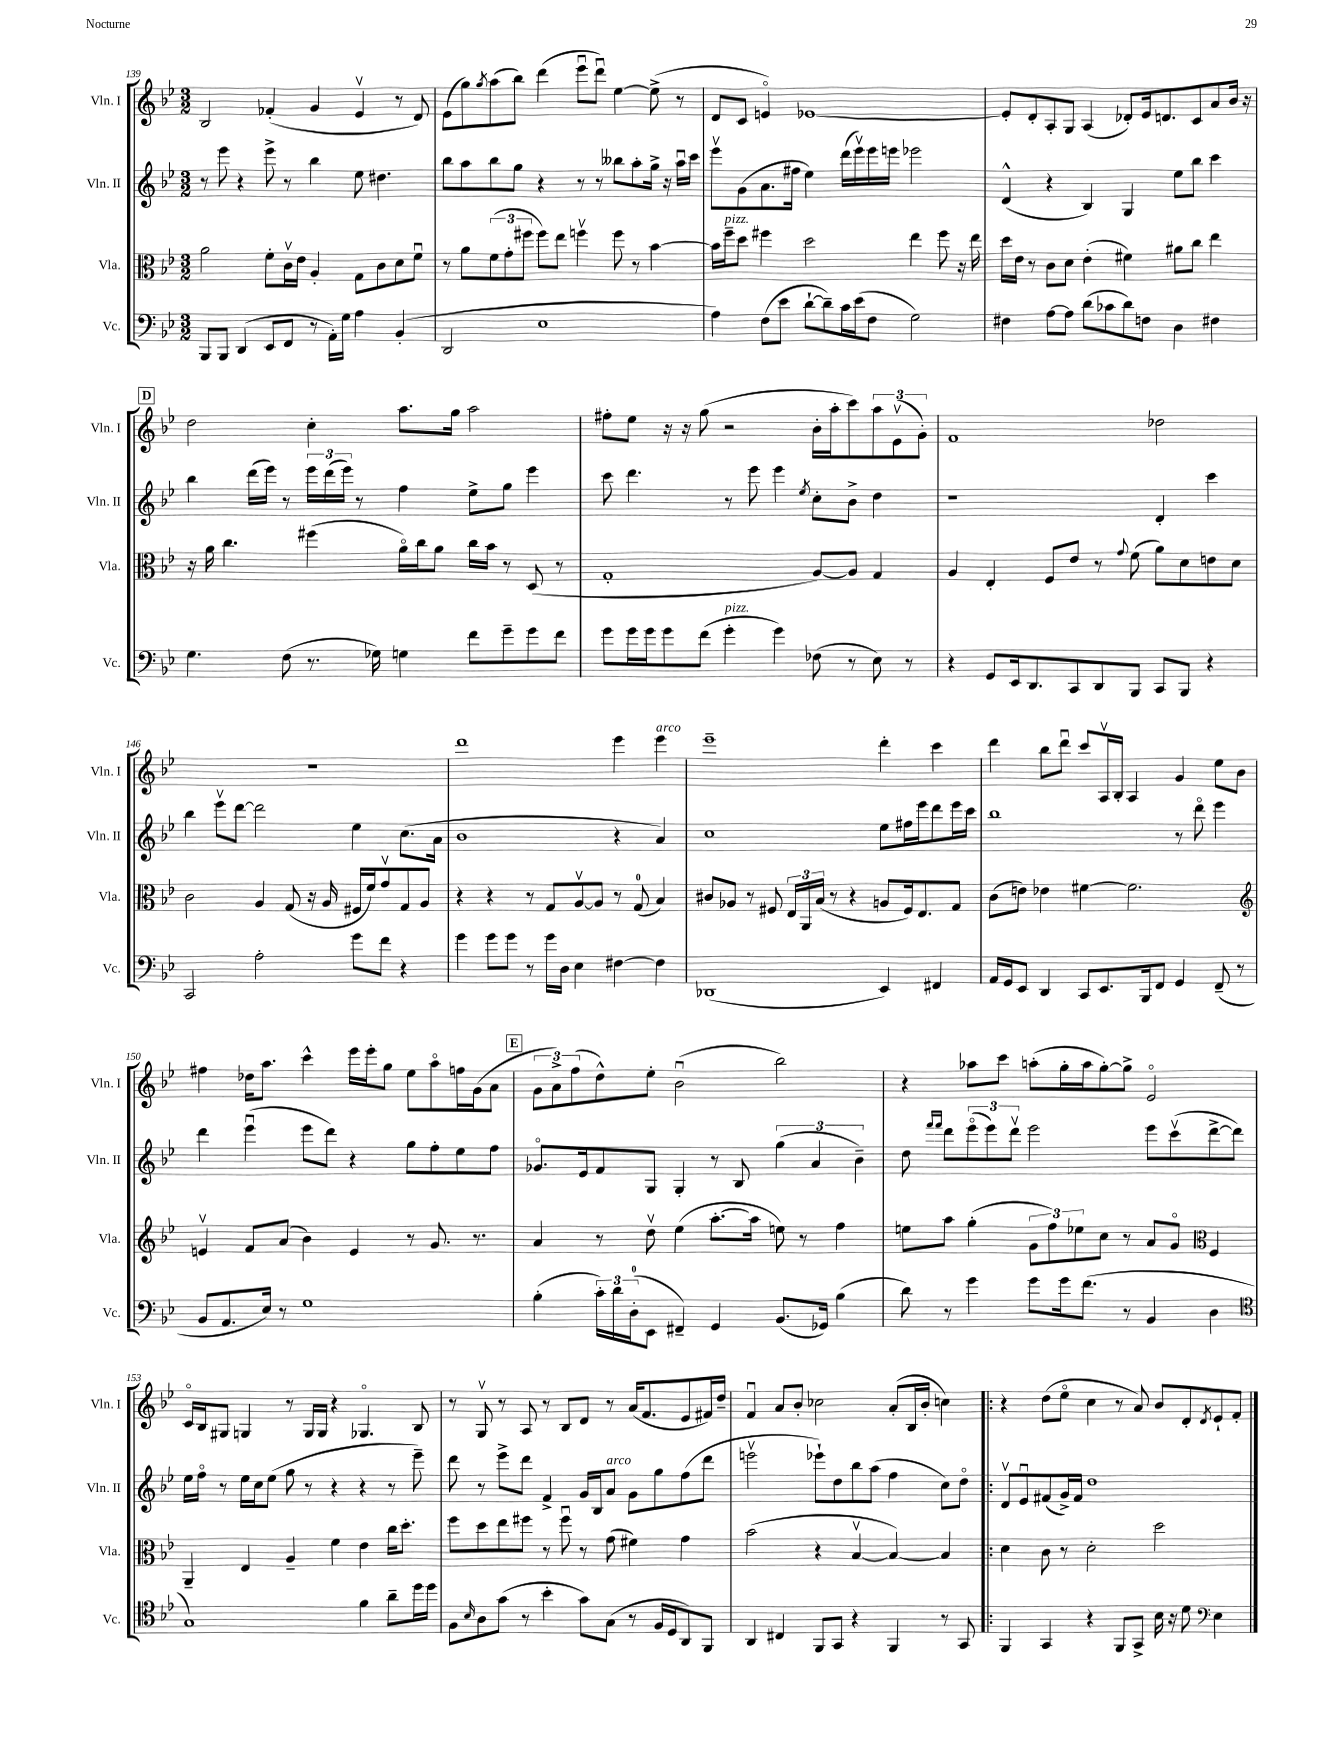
<<
\new StaffGroup <<
\new Staff = "s0" \with { instrumentName = "Vln. I" shortInstrumentName = "Vln. I" } {
    \clef treble \key bes \major \numericTimeSignature \time 3/2
    bes2 fes'4-.( g'4 ees'4\upbow r8 d'8) |
    ees'8( g''8) \acciaccatura { g''8 } a''8( bes''8) d'''4( ees'''8\downbow d'''8\downbow) ees''4~ ees''8->( r8 |
    d'8 c'8 e'4\flageolet) ees'1~ |
    ees'8-. d'8-. a8-. g8 a4( des'8-.) ees'16 d'8. c'8 a'8 bes'16 r16 |
    \mark \markup { \box "D" } d''2 c''4-. a''8. g''16 a''2 |
    fis''8-. ees''8 r16 r16 g''8( r2 bes'16-. a''16-. c'''8) \tuplet 3/2 { a''8 ees'8\upbow( g'8-.) } |
    f'1 des''2 |
    R1. |
    d'''1 ees'''4 ees'''4^\markup { \italic "arco" } |
    ees'''1-- d'''4-. c'''4 |
    d'''4 bes''8 d'''8\downbow c'''8 a16\upbow bes16-. a4 g'4 ees''8 bes'8 |
    fis''4 des''16 a''8. c'''4-^ ees'''16 ees'''16-. g''8 ees''8 a''8\flageolet f''16 g'16( a'8 |
    \mark \markup { \box "E" } \tuplet 3/2 { g'8 a'8->) f''8( } d''8-^) ees''8-. bes'2\downbow( bes''2) |
    r4 aes''8 c'''8 a''8-.( g''16-. a''16 g''8~-.) g''8-> ees'2\flageolet |
    c'16\flageolet bes16 gis8 g4 r8 g16 g16 r4 ges4.\flageolet bes8 |
    r8 g8\upbow r8 a8 r8 bes8 d'8 r8 a'16( f'8. ees'8 fis'16) d''16-- |
    f'4\downbow a'8 bes'8-. ces''2 a'8-.( bes16 bes'16-. c''4) |
    \bar ".|:" r4 d''8( ees''8\flageolet c''4 r8 a'8) bes'8 d'8-. \acciaccatura { d'8 } ees'8-! f'8-. \bar "|." |
}
\new Staff = "s1" \with { instrumentName = "Vln. II" shortInstrumentName = "Vln. II" } {
    \clef treble \key bes \major \numericTimeSignature \time 3/2
    r8 ees'''8 r4 ees'''8-> r8 bes''4 ees''8 dis''4. |
    bes''8 a''8 bes''8 g''8 r4 r8 r8 beses''8 a''8-. g''16-> r16 a''16\downbow c'''16 |
    ees'''8\upbow g'8( a'8. fis''16 ees''4) d'''16( ees'''16\upbow) ees'''16 e'''16 ees'''2 |
    d'4-^( r4 bes4) g4 ees''8 bes''8 c'''4 |
    \mark \markup { \box "D" } bes''4 d'''16( ees'''16) r8 \tuplet 3/2 { ees'''16 d'''16( ees'''16) } r8 f''4 ees''8-> g''8 ees'''4 |
    c'''8 d'''4. r8 ees'''8 ees'''4 \acciaccatura { ees''8 } c''8-. bes'8-> d''4 |
    r1 d'4-. c'''4 |
    bes''4 ees'''8\upbow d'''8~ d'''2 ees''4 c''8.( a'16 |
    bes'1 r4 a'4) |
    c''1 ees''8 fis''16 ees'''16 d'''8 ees'''16 c'''16 |
    bes''1 r8 d'''8\flageolet ees'''4 |
    d'''4 ees'''4\downbow( ees'''8 d'''8) r4 g''8 f''8-. ees''8 f''8 |
    \mark \markup { \box "E" } ges'8.\flageolet ees'16 f'8 g8 g4-. r8 bes8 \tuplet 3/2 { g''4( a'4 bes'4--) } |
    d''8 \grace { f'''16 f'''16 } d'''8 \tuplet 3/2 { ees'''8\flageolet( ees'''8) d'''8\upbow } ees'''2 ees'''8 c'''8\upbow( d'''8~-> d'''8) |
    ees''16 f''16\flageolet r8 ees''16 c''16 ees''8( g''8 r8 r4 r4 r8 ees'''8--) |
    d'''8 r8 ees'''8-> d'''8 f'4-> g'16 bes16 a'8^\markup { \italic "arco" } g'8 g''8 f''8( d'''8 |
    e'''2\upbow ees'''8-!) d''8 bes''8 a''8( f''4 c''8) d''8\flageolet |
    \bar ".|:" d'8\upbow ees'8\downbow fis'8( g'16->) fis'16 d''1 \bar "|." |
}
\new Staff = "s2" \with { instrumentName = "Vla." shortInstrumentName = "Vla." } {
    \clef alto \key bes \major \numericTimeSignature \time 3/2
    a'2 f'8-. c'16\upbow ees'16 a4-. g8 c'8 d'8 f'8\downbow |
    r8 a'8 \tuplet 3/2 { f'8( g'8-. fis''8 } fis''8) ees''8 f''4\upbow f''8 r8 bes'4~ |
    bes'16 f''16--^\markup { \italic "pizz." } d''8 fis''4 d''2 ees''4 fis''8 r16 ees''16 |
    d''16 ees'16 r8 c'8 d'8 ees'4-.( fis'4) ais'8 c''8 ees''4 |
    \mark \markup { \box "D" } r16 a'16 c''4. fis''4( a'16\flageolet) c''16 a'8 c''16 bes'16 r8 d8( r8 |
    g1-. a8~) a8 g4 |
    a4 ees4-. f8 ees'8 r8 \appoggiatura { g'8 } f'8( a'8) d'8 e'8 d'8 |
    c'2 a4 g8( r16 a16 fis16 f'16) g'8\upbow g8 a8 |
    r4 r4 r8 g8 a8~\upbow a8 r8 g8-0( bes4) |
    cis'8 aes8 r8 fis8 \tuplet 3/2 { ees16 a,16 bes16( } r8 r4 a8 fis16) ees8. g8 |
    c'8( e'8) ees'4 fis'4~ fis'2. |
    \clef treble e'4\upbow f'8 a'8( bes'4) e'4 r8 g'8. r8. |
    \mark \markup { \box "E" } a'4 r8 d''8\upbow ees''4( a''8.~-. a''16 e''8) r8 f''4 |
    e''8 a''8 g''4-.( \tuplet 3/2 { g'8 f''8) ees''8 } c''8 r8 a'8 g'8\flageolet \clef alto f4 |
    a,4-- ees4 a4-- f'4 ees'4 c''16 d''8.-. |
    f''8 d''8 ees''8 fis''8 r8 fis''8\downbow r8 g'8( fis'4) g'4 |
    bes'2( r4 bes4~\upbow bes4~) bes4 |
    \bar ".|:" d'4 c'8 r8 d'2-. d''2 \bar "|." |
}
\new Staff = "s3" \with { instrumentName = "Vc." shortInstrumentName = "Vc." } {
    \clef bass \key bes \major \numericTimeSignature \time 3/2
    bes,,8 bes,,8 d,4( ees,8 f,8 r8 a,16-.) g16 a4 bes,4-.( |
    d,2 ees1 |
    a4) f8( ees'8 d'8~-! d'8--) c'16 ees'16( f8 g2) |
    fis4 a8~ a8 d'8( ces'8 d'8) f8 d4 fis4 |
    \mark \markup { \box "D" } g4. f8( r8. ges16) g4 f'8 g'8-- g'8 f'8 |
    g'8 g'16 g'16 g'8 f'8( g'4-.^\markup { \italic "pizz." } g'4) fes8( r8 ees8) r8 |
    r4 g,8 ees,16 d,8. c,8 d,8 bes,,8 c,8 bes,,8 r4 |
    c,2 a2-. g'8 f'8 r4 |
    g'4 g'8 g'8 r8 g'16 d16 ees4 fis4~ fis4 |
    des,1( ees,4) fis,4 |
    a,16 g,16 ees,8 d,4 c,8 ees,8. bes,,16 f,8 g,4 f,8--( r8 |
    bes,8 a,8. ees16) r8 g1 |
    \mark \markup { \box "E" } bes4-.( \tuplet 3/2 { c'16-.) d'16 d16-0-.( } ees,8 fis,4--) g,4 bes,8.( ges,16) bes4( |
    d'8) r8 g'4 g'8 g'16 f'8.( r8 bes,4 d4 |
    \clef tenor g1) f'4 a'8-- d''16 d''16 |
    f8 \grace { bes16 } a8 g'8( r8 bes'4-. g'8) g8( r8 f16 d16 a,8) f,8 |
    a,4 cis4 f,8 g,8 r4 f,4 r8 g,8 |
    \bar ".|:" f,4 g,4 r4 f,8 g,8-> bes16 r16 d'8 \clef bass ees4 \bar "|." |
}
>>
>>
\layout { \context { \Score currentBarNumber = #139 } }
